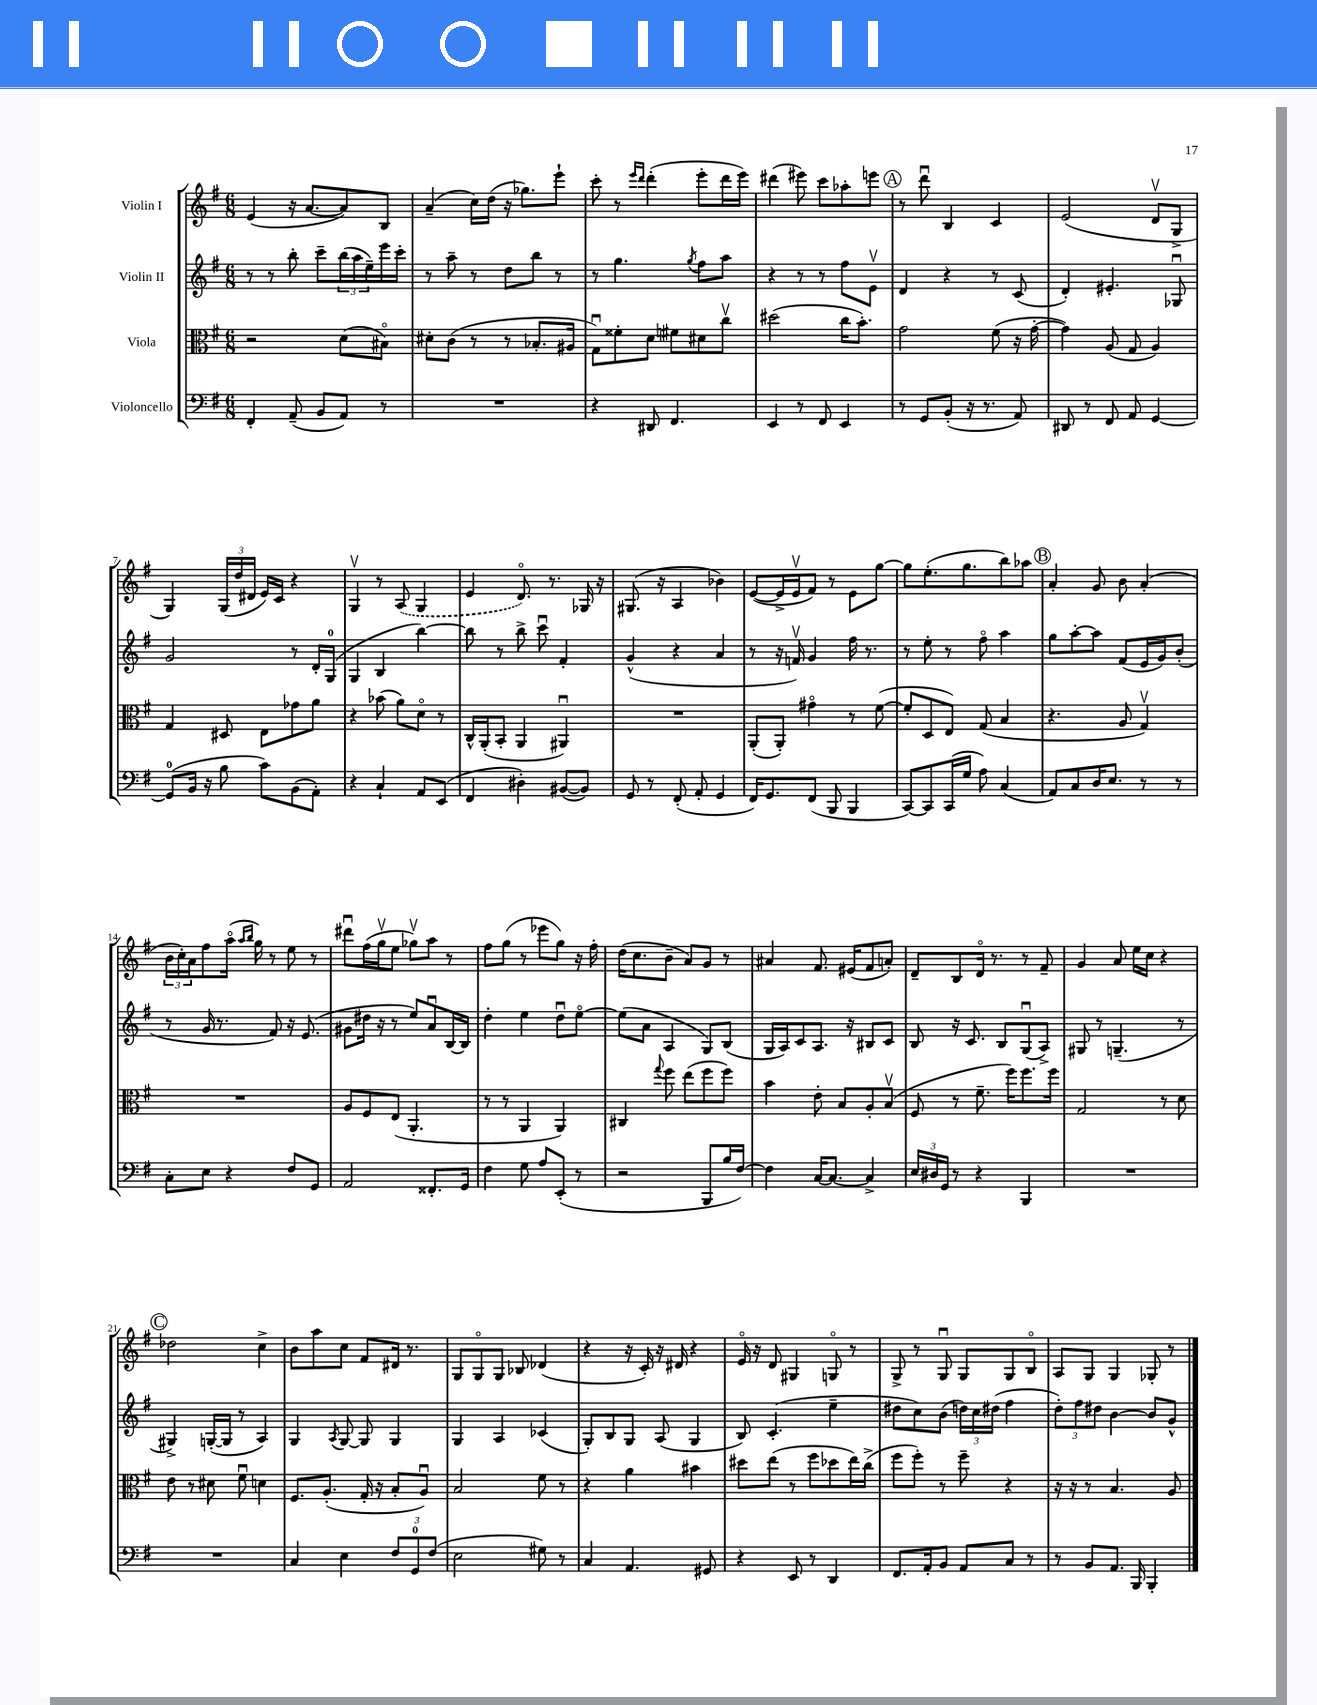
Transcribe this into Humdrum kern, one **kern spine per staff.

**kern	**kern	**kern	**kern
*staff4	*staff3	*staff2	*staff1
*clefF4	*clefC3	*clefG2	*clefG2
*k[f#]	*k[f#]	*k[f#]	*k[f#]
*M6/8	*M6/8	*M6/8	*M6/8
4FF#'	2r	8r	(4e
.	.	8r	.
(8AA~	.	8bb'	16r
.	.	.	[8.a
8BB	.	8ccc~	.
8AA)	(8d	(24bb	8a])
.	.	24aa	.
.	.	24ee~)	.
8r	8B#o)	16eee	8B
.	.	16ccc'	.
=	=	=	=
2.r	8d#'	8r	(4a~
.	(8c	8aa~	.
.	8r	8r	16cc)
.	.	.	(16dd
.	8r	8dd	16r
.	.	.	8.gg-)
.	8.B-'	8bb	.
.	.	8r	8eee`
.	16A#	.	.
=	=	=	=
4r	8Gu)	8r	8ccc'
.	8f##'	4.gg	8r
.	.	.	16qqeee
.	.	.	16qqddd
8DD#	8d	.	(4ddd'
4.FF#	8f#	.	.
.	.	8qgg	.
.	8d#	8ff#	8eee'
.	8ccv	8aa	16ddd
.	.	.	16eee)
=	=	=	=
4EE	(2dd#	4r	(4ddd#
8r	.	8r	8eee#)
8FF#	.	8r	8ccc
4EE	16cc	8ff#	8aa-'
.	8.b')	.	.
.	.	8ev	8eee
=	=	=	=
8r	2g	4d	8r
8GG	.	.	8dddu
(8BB'	.	4r	4B
16r	.	.	.
8.r	.	.	.
.	(8f#	8r	4c
8AA)	16r	(8c	.
.	[16g'	.	.
=	=	=	=
8DD#	4g])	4d')	(2e
8r	.	.	.
8FF#	(8A	4.e#'	.
8AA	8G	.	.
[4GG	4A)	.	8dv
.	.	8G-u	8G^
=	=	=	=
(8GG]	4G	2g	4G)
16BB	.	.	.
16r	.	.	.
8B	8D#	.	(24G
.	.	.	24dd
.	.	.	24d#
8c)	8E	.	16e)
.	.	.	16c
(8BB	8g-	8r	4r
8AA')	8a	16d'	.
.	.	(16G	.
=	=	=	=
4r	4r	4G	4Gv
4C`	(8b-	4B	8r
.	8a)	.	(8A
8AA	8do	[4bb)	4G
(8EE	8r	.	.
=	=	=	=
4FF#	16C^^	8bb]	4e
.	(16AA'	.	.
.	8BB'	8r	.
4D#')	4AA	8bb^	8.do)
.	.	8cccu	.
.	.	.	8.r
([8BB#	4AA#u)	4f#'	.
8BB#])	.	.	16G-
.	.	.	16r
=	=	=	=
8GG	2.r	(4g^^	(8.G#
8r	.	.	.
.	.	.	16r
(8FF#'	.	4r	4A
8AA'	.	.	.
4GG	.	4a	4b-)
=	=	=	=
16FF#)	(8AA'	8r	([8e
8.GG	.	.	.
.	8AA')	16r	16e^]
.	.	16fv)	16ev
(8FF#	4g#o	4g	8f#)
8BBB	.	.	8r
4BBB	8r	16ff#	8e
.	.	8.r	.
.	([8f#	.	[8gg
=	=	=	=
[8CC)	8f#']	8r	8gg]
8CC]	8D	8ee'	(8.ee'
(16CC	8E)	8r	.
16G	.	.	8.gg
8A)	(8G	8ff#o	.
(4C	4B	4aa	8bb)
.	.	.	8aa-
=	=	=	=
8AA)	4.r	8gg	4a'
8C	.	[8aa'	.
16D	.	8aa]	8g
8.E	.	.	.
.	8A	(8f#	8b
8r	4Gv)	16e	(4a'
.	.	16g)	.
8r	.	(8b'	.
=	=	=	=
8C'	2.r	8r	24b
.	.	.	24cc')
.	.	.	24a
8E	.	16g	8ff#
.	.	8.r	.
4r	.	.	(16aao
.	.	.	16qqaa
.	.	.	16qqbb
.	.	.	16gg)
.	.	8f#)	8r
8F#	.	16r	8ee
.	.	(8.e	.
8GG	.	.	8r
=	=	=	=
2AA	8A	8g#	8ddd#u
.	8F#	16dd#	(16ff#
.	.	16r	16ggv
.	(8E	8r	8ee
.	4.AA'	8ee)	8gg-v)
8.FF##'	.	8au	8aa
.	.	[16B	8r
16GG	.	16B]	.
=	=	=	=
4F#	8r	4dd'	8ff#
.	8r	.	(8gg
8G	4AA	4ee	8r
8A	.	.	8eee-
(8EE'	4AA)	8ddu	8gg)
8r	.	[8eeo	16r
.	.	.	16ff#'
=	=	=	=
2r	4C#	(8ee]	(16dd
.	.	.	8.cc
.	.	8a	.
.	8qqgg	.	.
.	8ff#	4A	8b~
.	(8ee	.	8a)
8BBB	8ff#	8G)	8g
16B	8ff#)	(8B	8r
[16F#)	.	.	.
=	=	=	=
4F#]	4b	16G	4a#
.	.	16A)	.
.	.	8c	.
[16C	8e'	8.A	8.f#
8.C_	.	.	.
.	8B	.	.
.	.	16r	(16e#
4C^]	8A'	8B#	8f#
.	(8Bv	8c	8a')
=	=	=	=
24E	8F#	8B	8d~
24D#	.	.	.
24GG	.	.	.
8r	8r	16r	8B
.	.	8.c	.
4r	8.f#~	.	16do
.	.	.	8.r
.	.	8B	.
.	16ff#)	.	.
4BBB	8.ff#	(8Gu	8r
.	.	8A^)	8f#~
.	16ff#	.	.
=	=	=	=
2.r	2G	8G#	4g
.	.	8r	.
.	.	(4.G~	8a
.	.	.	16ee
.	.	.	16cc
.	8r	.	4r
.	8d	8r	.
=	=	=	=
2.r	8e	4G#^)	2dd-
.	8r	.	.
.	8d#	([16G'	.
.	.	16G]	.
.	8f#u	8r	.
.	4d	4A)	4cc^
=	=	=	=
4C	8.F#	4G	8b
.	.	.	8aa
.	(8.A'	.	.
.	.	8qA	.
4E	.	[8G	8cc
.	16G'	8G]	8f#
.	16r	.	.
12F#	8B'	4G	16d#
.	.	.	8.r
12GG	.	.	.
.	8Au)	.	.
(12F#	.	.	.
=	=	=	=
2E	2B	4G	8G
.	.	.	8Go
.	.	4A	8G
.	.	.	8B-
8G#)	8f#	(4c-	(4d-
8r	8r	.	.
=	=	=	=
4C	4r	8G')	4r
.	.	8B	.
4.AA	4a	8G	16r
.	.	.	16c')
.	.	(8A	16r
.	.	.	16d#
.	4b#	4G	4r
8GG#	.	.	.
=	=	=	=
4r	8dd#	8B)	16eo
.	.	.	16r
.	(8ee	(4.c'	8d
8EE	8r	.	4G#
8r	8ff#	.	.
4DD	8dd-	4ee~	8Go
.	16ee)	.	8r
.	(16cc^	.	.
=	=	=	=
8.FF#	8ff#	8dd#	8G^
.	8ff#')	8cc)	8r
16AA'	.	.	.
8BB	8r	(8b	8Gu
8AA	8ff#~	24dd)	8G
.	.	24cc	.
.	.	(24dd#	.
8C	4r	4ff#	8G
8r	.	.	8Bo
=	=	=	=
8r	16r	12dd')	8A
.	16r	.	.
.	.	12ff#	.
8BB	8r	.	8G
.	.	12dd#	.
8.AA	4.B	[4b	4G
16BBB	.	.	.
4BBB'	.	8b]	8G-'
.	8A	8g^^	8r
==	==	==	==
*-	*-	*-	*-
